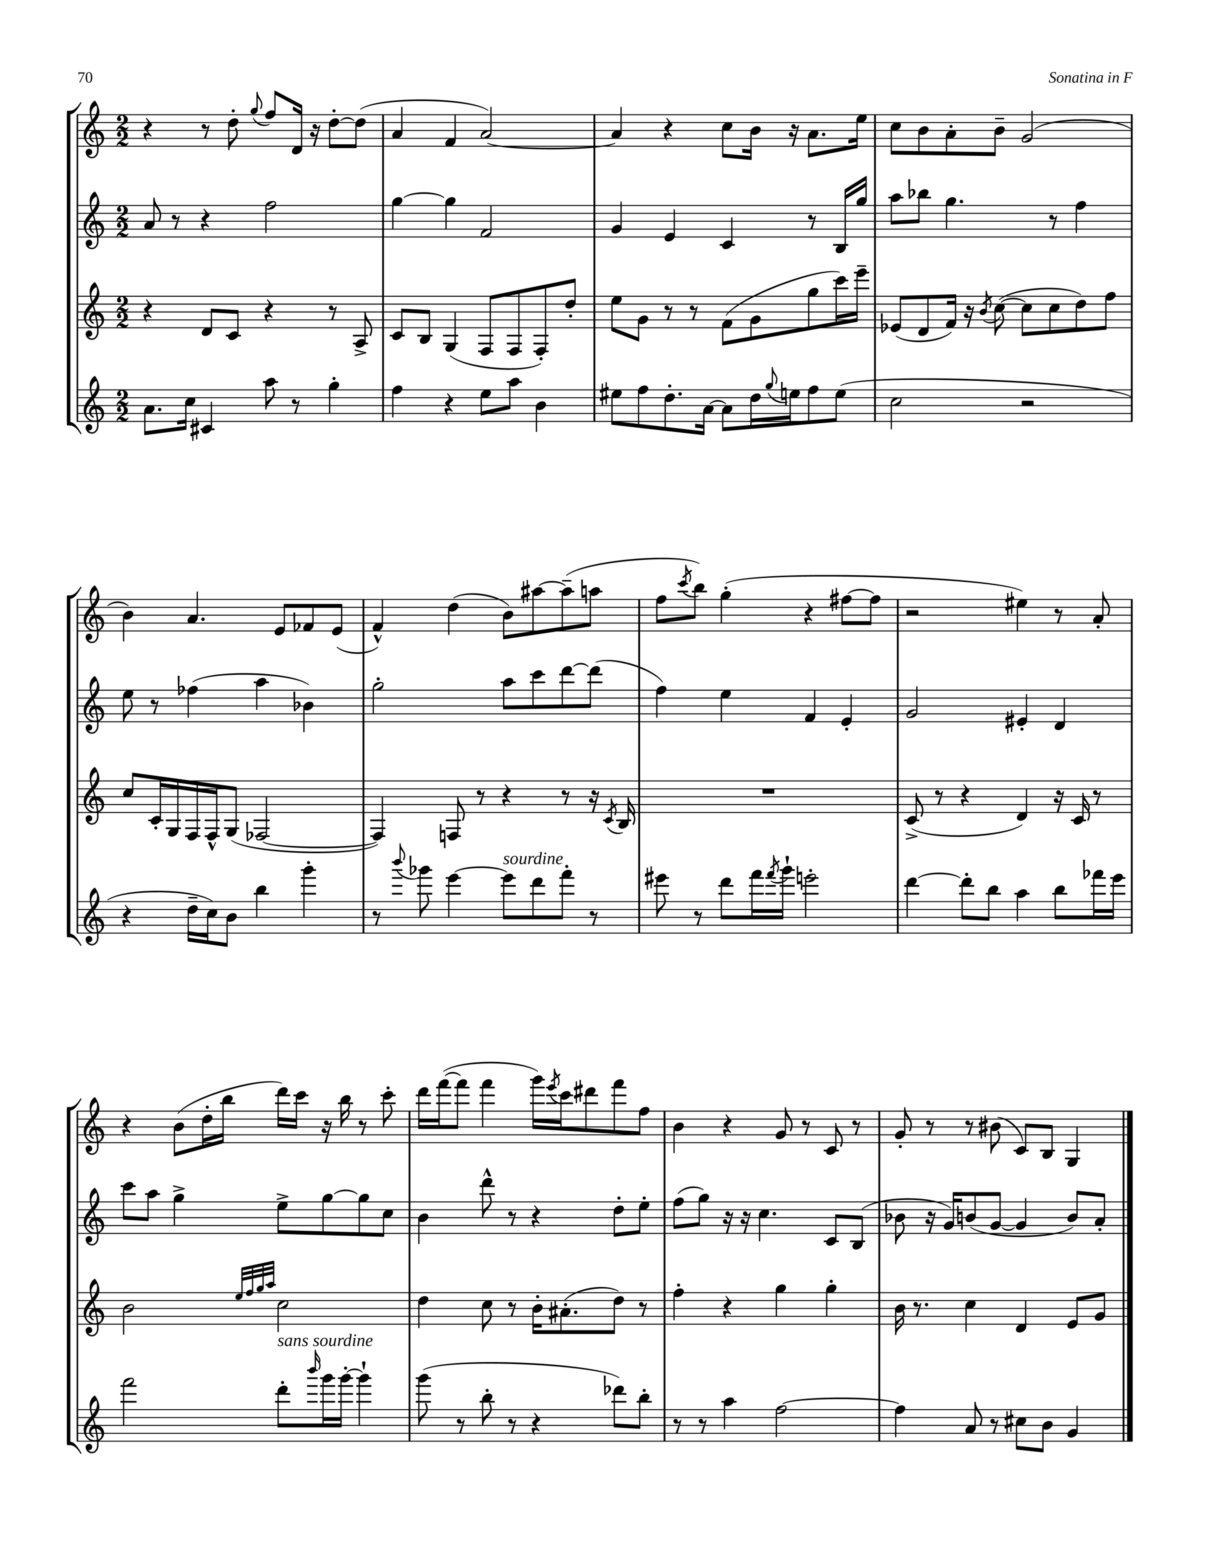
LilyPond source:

<<
\new StaffGroup <<
\new Staff = "s0" {
    \clef treble \key c \major \numericTimeSignature \time 2/2
    r4 r8 d''8-. \appoggiatura { g''8 } f''8 d'16 r16 d''8~-. d''8( |
    a'4 f'4 a'2~) |
    a'4 r4 c''8 b'16 r16 a'8. e''16 |
    c''8 b'8 a'8-. b'8-- g'2( |
    b'4) a'4. e'8 fes'8 e'8( |
    f'4-^) d''4( b'8) ais''8~ ais''8--( a''8 |
    f''8 \acciaccatura { c'''8 } b''8) g''4-.( r4 fis''8~ fis''8 |
    r2 eis''4) r8 a'8-. |
    r4 b'8( d''16-. b''16 d'''16) c'''16 r16 b''16 r8 c'''8-. |
    d'''16 f'''16~( f'''8 f'''4 g'''16) \acciaccatura { e'''8 } c'''16 dis'''8 f'''8 f''8 |
    b'4 r4 g'8 r8 c'8 r8 |
    g'8-. r8 r8 bis'8( c'8) b8 g4 \bar "|." |
}
\new Staff = "s1" {
    \clef treble \key c \major \numericTimeSignature \time 2/2
    a'8 r8 r4 f''2 |
    g''4~ g''4 f'2 |
    g'4 e'4 c'4 r8 b16 g''16 |
    a''8 bes''8 g''4. r8 f''4 |
    e''8 r8 fes''4( a''4 bes'4) |
    g''2-. a''8 c'''8 d'''8~ d'''8( |
    f''4) e''4 f'4 e'4-. |
    g'2 eis'4-. d'4 |
    c'''8 a''8 g''4-> e''8-> g''8~ g''8 c''8 |
    b'4 d'''8-^ r8 r4 d''8-. e''8-. |
    f''8( g''8) r16 r16 c''4. c'8 b8( |
    bes'8 r16 g'16) b'8( g'8~ g'4 b'8) a'8-. \bar "|." |
}
\new Staff = "s2" {
    \clef treble \key c \major \numericTimeSignature \time 2/2
    r4 d'8 c'8 r4 r8 a8-> |
    c'8 b8 g4( f8 f8 f8-.) d''8-. |
    e''8 g'8 r8 r8 f'8( g'8 g''8 c'''16) e'''16-- |
    ees'8( d'8 f'16) r16 \acciaccatura { b'8 } c''8~( c''8 c''8 d''8) f''8 |
    c''8 c'16-. g16 f16 f16-^ g8( fes2~ |
    fes4) f8 r8 r4 r8 r16 \acciaccatura { c'8 } b16 |
    R1 |
    c'8->( r8 r4 d'4) r16 c'16 r8 |
    b'2 \grace { e''32 f''32 g''32 a''32 } c''2 |
    d''4 c''8 r8 b'16-. ais'8.-.( d''8) r8 |
    f''4-. r4 g''4 g''4-. |
    b'16 r8. c''4 d'4 e'8 g'8 \bar "|." |
}
\new Staff = "s3" {
    \clef treble \key c \major \numericTimeSignature \time 2/2
    a'8. c''16 cis'4 a''8 r8 g''4-. |
    f''4 r4 e''8 a''8 b'4 |
    eis''8 f''8 d''8.-. a'16~ a'8 d''16 \appoggiatura { g''8 } e''16 f''8 e''8( |
    c''2 r2 |
    r4 d''16-- c''16) b'8 b''4 g'''4-. |
    r8 \appoggiatura { b'''8 } ges'''8 e'''4~ e'''8^\markup { \italic "sourdine" } d'''8 f'''8-. r8 |
    eis'''8 r8 d'''8 f'''16 \acciaccatura { f'''8 } g'''16-! e'''2-. |
    d'''4~ d'''8-. b''8 a''4 b''8 fes'''16 e'''16 |
    f'''2 d'''8-.^\markup { \italic "sans sourdine" } \grace { b'''16 } g'''16 g'''16~-. g'''4-! |
    g'''8( r8 b''8-. r8 r4 des'''8) b''8-. |
    r8 r8 a''4 f''2~ |
    f''4 a'8 r8 cis''8 b'8 g'4 \bar "|." |
}
>>
>>
\layout { \context { \Score \remove "Bar_number_engraver" } }
